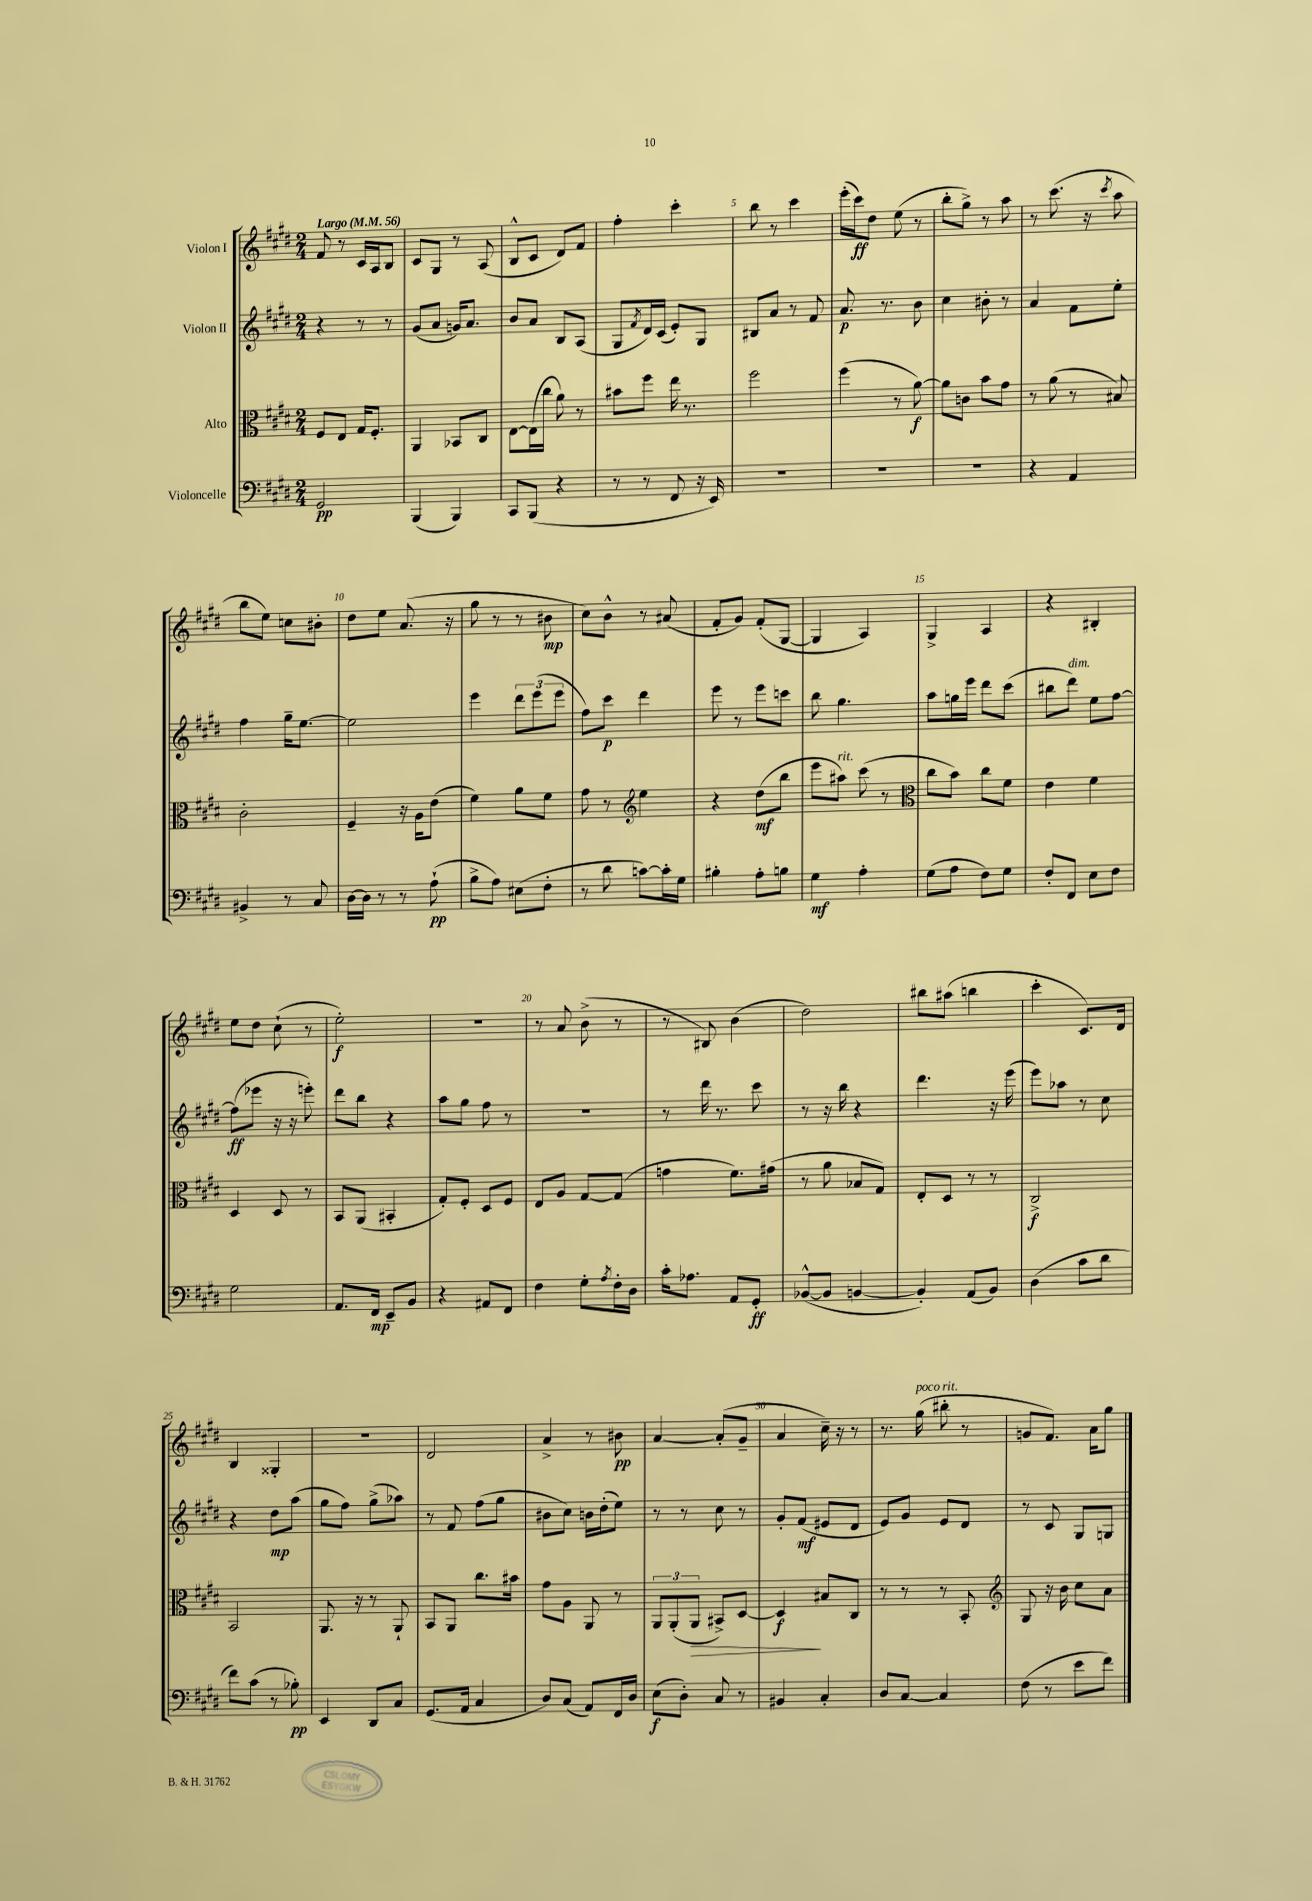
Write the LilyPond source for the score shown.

<<
\new StaffGroup <<
\new Staff = "s0" \with { instrumentName = "Violon I" } {
    \clef treble \key e \major \numericTimeSignature \time 2/4 \tempo "Largo" 4 = 56
    fis'8 r8 cis'16 a16 b8 |
    cis'8 gis8 r8 a8( |
    b8-^ cis'8 dis'8) fis'8 |
    fis''4-. cis'''4-. |
    b''8 r8 cis'''4 |
    e'''16-.( cis'''16\ff) dis''8 e''8( r8 |
    b''8-. gis''8->) r8 a''8 |
    r8 cis'''8.( r16 \acciaccatura { cis'''8 } a''8 |
    b''8 e''8) c''8 bis'8-. |
    dis''8 e''8 a'8.( r16 |
    gis''8 r8 r8 bis'8\mp |
    cis''8) b'8-^ r8 ais'8( |
    fis'8-. gis'8) fis'8-.( gis8~ |
    gis4 a4) |
    gis4-> a4 |
    r4 bis4-. |
    e''8 dis''8 cis''8-!( r8 |
    e''2-.\f) |
    r2 |
    r8 a'8 b'8->( r8 |
    r8 bis8) b'4( |
    dis''2) |
    bis''8 ais''8( b''4 |
    cis'''4-. cis'8.) dis'16 |
    b4 gisis4-. |
    r2 |
    dis'2 |
    a'4-> r8 bis'8\pp |
    a'4~ a'8-.( gis'8-- |
    a'4 cis''16--) r16 r8 |
    r8. gis''16^\markup { \italic "poco rit." }( bis''8-. r8 |
    g'8 fis'8.) a'16 gis''8 \bar "|." |
}
\new Staff = "s1" \with { instrumentName = "Violon II" } {
    \clef treble \key e \major \numericTimeSignature \time 2/4
    r4 r8 r8 |
    gis'8( a'8 g'16) a'8. |
    b'8 a'8 b8 a8( |
    gis8 \acciaccatura { fis'8 } dis'16) cis'16( e'8-.) gis8 |
    bis8 a'8 r8 fis'8 |
    a'8.\p r8. b'8 |
    cis''4 bis'8-. r8 |
    a'4 fis'8 e''8-. |
    fis''4 gis''16-- e''8.~ |
    e''2 |
    e'''4 \tuplet 3/2 { dis'''8 e'''8( e'''8 } |
    fis''8) cis'''8\p dis'''4 |
    e'''8 r8 e'''8 c'''8 |
    b''8 gis''4. |
    a''8 g''16 e'''16 dis'''8 cis'''8( |
    bis''8 dis'''8^\markup { \italic "dim." }) e''8 fis''8~ |
    fis''8\ff( ees'''8 r16 r16 e'''8-.) |
    dis'''8 b''8 r4 |
    a''8 gis''8 fis''8 r8 |
    R2 |
    r8 dis'''16 r8. cis'''8 |
    r8 r16 b''16 r4 |
    dis'''4. r16 e'''16( |
    e'''8) aes''8 r8 cis''8 |
    r4 dis''8\mp a''8( |
    gis''8 fis''8) gis''8->( aes''8) |
    r8 fis'8 fis''8( gis''8 |
    bis'8 cis''8) b'16 dis''16-.( e''8) |
    r8 r8 cis''8 r8 |
    gis'8-. fis'8\mf( eis'8 dis'8 |
    e'8) gis'8 e'8 dis'8 |
    r8 cis'8 gis8 g8 \bar "|." |
}
\new Staff = "s2" \with { instrumentName = "Alto" } {
    \clef alto \key e \major \numericTimeSignature \time 2/4
    fis8 e8 gis16 fis8.-. |
    a,4 bes,8 cis8 |
    e8~ e16( cis''16 a'8) r8 |
    bis'8 fis''8 e''16 r8. |
    fis''2 |
    fis''4( r8 a'8~\f) |
    a'8 c'8 b'8 gis'8 |
    r8 a'8( r8 bis8) |
    cis'2-. |
    fis4-- r16 a16 e'8( |
    fis'4) a'8 fis'8 |
    gis'8 r8 \clef treble e''4 |
    r4 dis''8\mf( b''8 |
    e'''8 ais''8^\markup { \italic "rit." }) cis'''8( r8 |
    \clef alto cis''8 b'8) cis''8 fis'8 |
    e'4 fis'4 |
    dis4 dis8 r8 |
    b,8 a,8( bis,4-. |
    gis8-.) fis8-. dis8 fis8 |
    e8 a8 gis8~ gis8( |
    g'4 fis'8.) gis'16( |
    r8 a'8 bes8 gis8) |
    e8-. dis8 r8 r8 |
    cis2->\f |
    b,2 |
    a,8. r16 r8 a,8-! |
    b,8 a,8 cis''8. bis'16 |
    gis'8 a8 a,8 r8 |
    \tuplet 3/2 { a,8 a,8-.( a,8\> } bis,8->) dis8~ |
    dis4\f\! bis8 cis8 |
    r8 r8 r8 b,8-. |
    \clef treble gis8 r16 b'16 cis''8 a'8 \bar "|." |
}
\new Staff = "s3" \with { instrumentName = "Violoncelle" } {
    \clef bass \key e \major \numericTimeSignature \time 2/4
    gis,2\pp |
    b,,4( b,,4) |
    cis,8 b,,8( r4 |
    r8 r8 fis,8 r16 e,16) |
    R2 |
    R2 |
    R2 |
    r4 a,4 |
    bis,4-> r8 cis8 |
    dis16~ dis16 r8 r8 a8-!\pp( |
    b8-> a8) eis8( fis8-. |
    r8 dis'8 c'8~) c'16-. gis16 |
    bis4-. a8-. b8 |
    gis4\mf a4-. |
    gis8( a8 fis8) gis8 |
    fis8-. fis,8 e8 fis8 |
    gis2 |
    a,8. fis,16\mp e,8-- b,8 |
    r4 ais,8 fis,8 |
    fis4 gis8-. \acciaccatura { a8 } fis16-. dis16 |
    cis'16-. aes8. a,8 gis,8-.\ff |
    bes,8~-^( bes,8 b,4~ |
    b,4-.) a,8( b,8) |
    dis4( cis'8 dis'8 |
    fis'8) cis'8( r8 bes8-.\pp) |
    e,4 dis,8 cis8 |
    gis,8.( a,16 cis4 |
    dis8) cis8( a,8) fis,16 dis16 |
    e8\f( dis8-.) cis8 r8 |
    bis,4 cis4-. |
    dis8 cis8~ cis4 |
    fis8( r8 e'8 fis'8) \bar "|." |
}
>>
>>
\layout { \context { \Score \override BarNumber.break-visibility = ##(#f #t #t) barNumberVisibility = #(every-nth-bar-number-visible 5) } }
